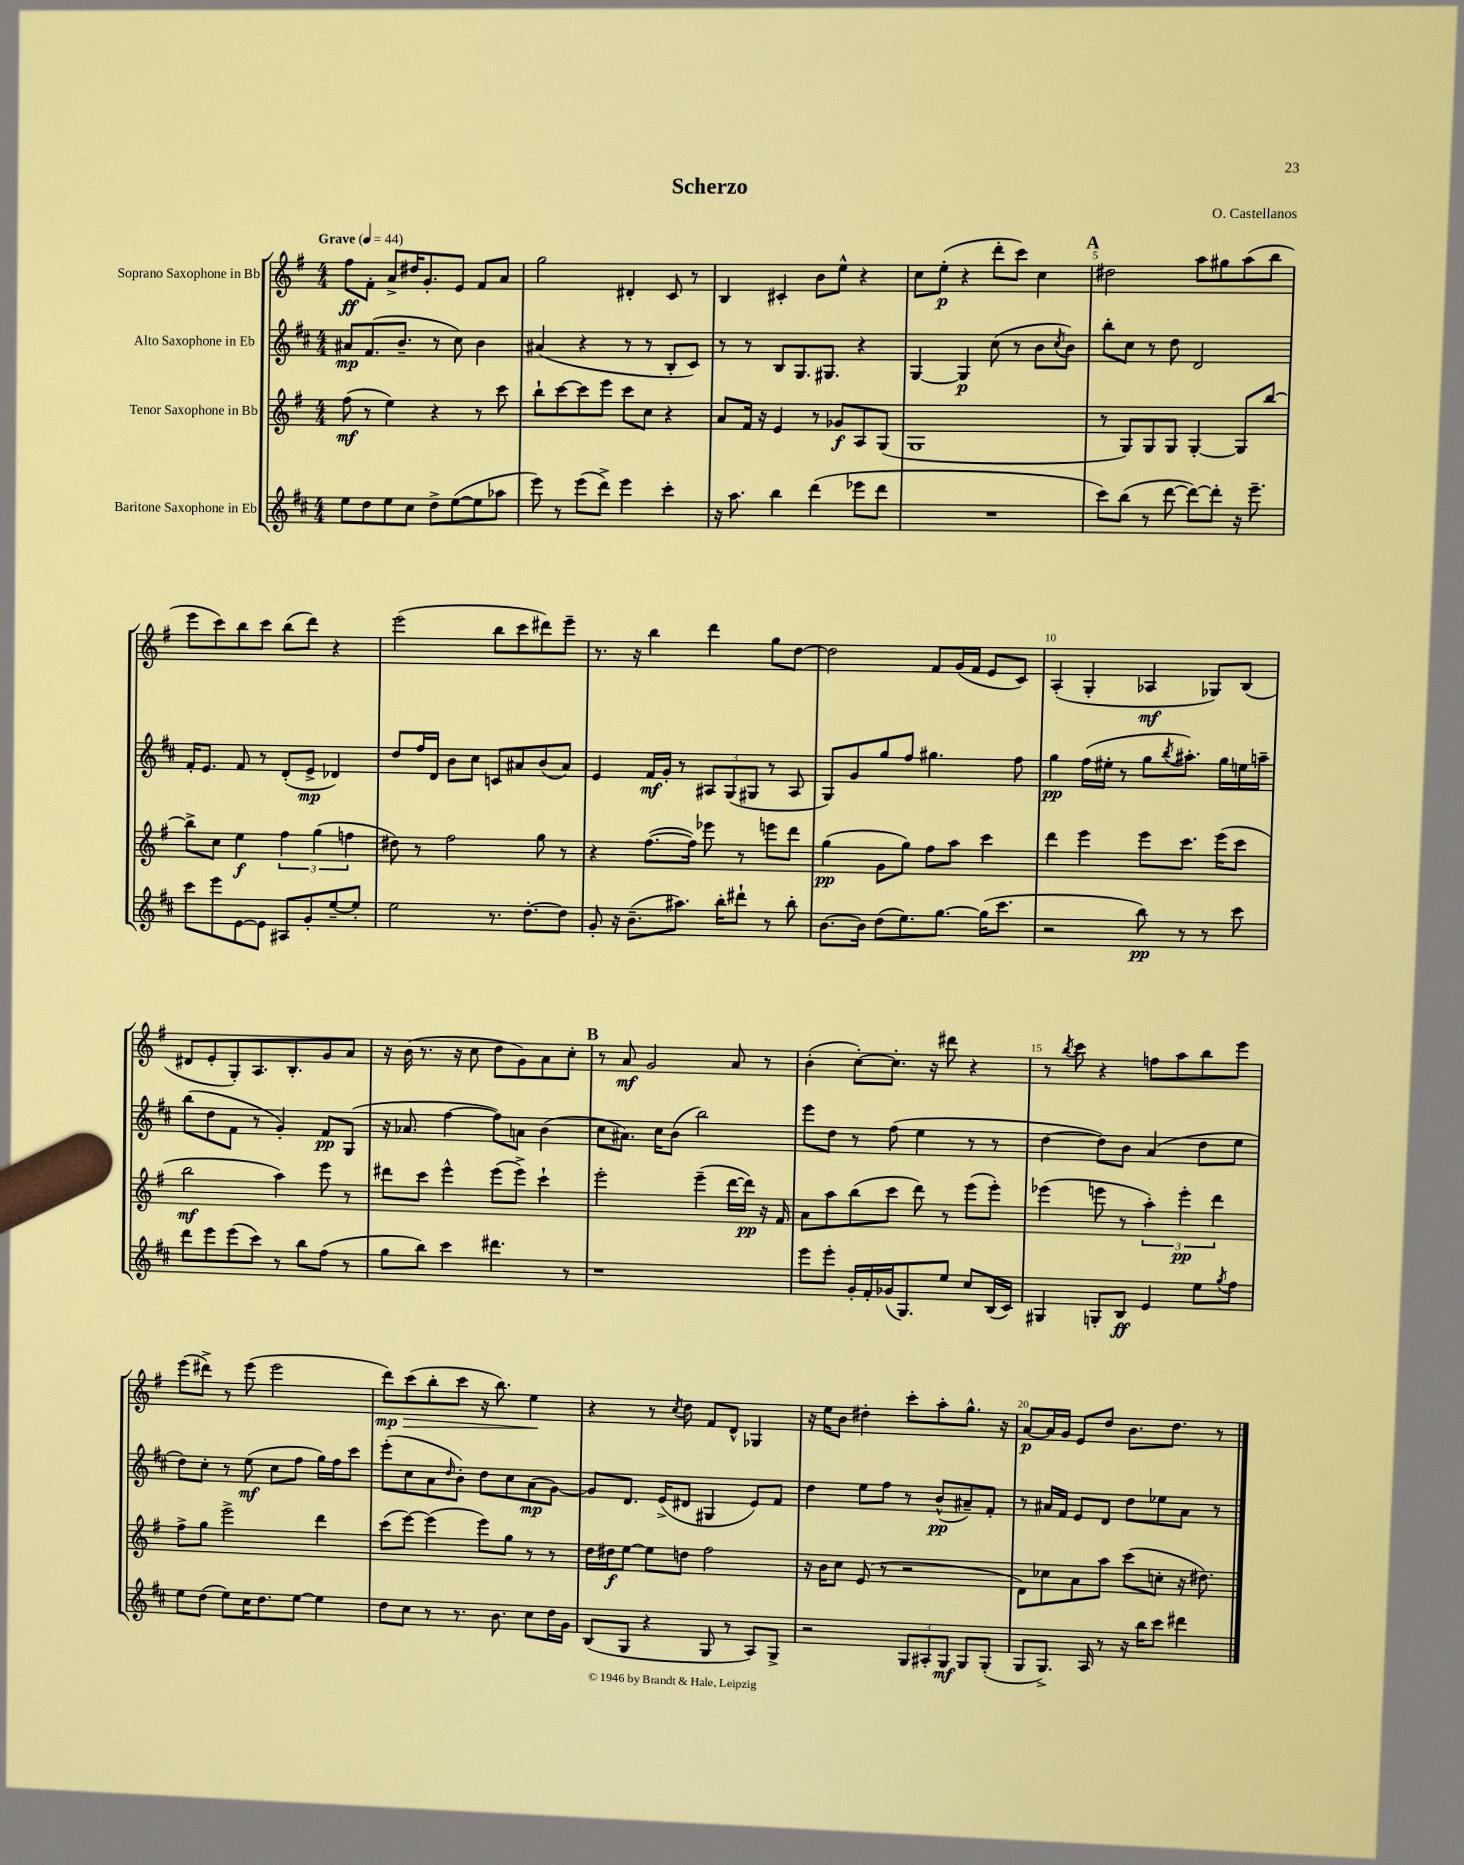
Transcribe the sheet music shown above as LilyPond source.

\header { title = "Scherzo" composer = "O. Castellanos" }
<<
\new StaffGroup <<
\new Staff = "s0" \with { instrumentName = "Soprano Saxophone in Bb" } {
    \clef treble \key g \major \numericTimeSignature \time 4/4 \tempo "Grave" 4 = 44
    fis''8\ff fis'8-. a'8-> dis''16 g'8.-. e'8 fis'8 a'8 |
    g''2 dis'4-. c'8 r8 |
    b4 cis'4-. b'8 e''8-^ r4 |
    c''8 e''8-.\p( r4 d'''8-. c'''8) c''4 |
    \mark \markup { \bold "A" } dis''2 a''8 gis''8 a''8( b''8 |
    e'''8 c'''8) b''8 c'''8 b''8( d'''8) r4 |
    e'''2( b''8 c'''8 dis'''8) e'''8-- |
    r8. r16 b''4 d'''4 g''8 d''8~ |
    d''2 fis'8 g'16( fis'16 e'8 c'8) |
    a4-.( g4-. aes4\mf ges8) b8( |
    dis'8 e'8-. g8-.) a8. b8.-. g'8 a'8 |
    r16 b'16( r8. r16 c''8 d''8 g'8) a'8 c''8-. |
    \mark \markup { \bold "B" } r8 a'8\mf g'2 a'8 r8 |
    b'4-.( c''8~-.) c''8.-. r16 dis'''8 r4 |
    r8 \acciaccatura { b''8 } c'''8 r4 f''8 a''8 b''8 e'''8 |
    e'''8( dis'''8->) r8 e'''8( e'''2 |
    d'''8\mp\>) c'''8( b''8-. c'''8 r16 b''8.) e''4\! |
    r4 r8 \acciaccatura { c''8 } d''8 fis'8 d'8-^ ges4 |
    r16 e''16 b'8 dis''4-. c'''8-. a''8-. g''8.-^ r16 |
    a'8~\p a'16 g'16 e'8 d''8 b'8. d''8. r8 \bar "|." |
}
\new Staff = "s1" \with { instrumentName = "Alto Saxophone in Eb" } {
    \clef treble \key d \major \numericTimeSignature \time 4/4
    ais'8\mp fis'8.( b'8.-- r8 cis''8) b'4 |
    ais'4( r4 r8 r8 b8-. cis'8) |
    r8 r8 b8 g8. gis8. r4 |
    g4~ g4\p cis''8( r8 b'8 \acciaccatura { cis''8 } b'8) |
    \mark \markup { \bold "A" } b''8-. cis''8 r8 d''8 d'2 |
    fis'16-. e'8. fis'8 r8 d'8-.( e'8->\mp des'4) |
    d''8 fis''16 d'16 b'8 cis''8 c'8 ais'8 b'8( ais'8) |
    e'4 fis'16\mf g'16-. r8 \tuplet 3/2 { ais8 g8( gis8 } r8 ais8 |
    g8) g'8 g''8 fis''8 gis''4. fis''8 |
    g''4\pp fis''16( eis''16-. r8 g''8 \acciaccatura { b''8 } ais''8.-.) g''16 e''16 a''16-- |
    b''8( d''8 fis'8 r8 g'4-.) fis'8\pp g8( |
    r16 aes'8. fis''4~ fis''8) a'8 b'4( |
    \mark \markup { \bold "B" } cis''8 ais'8.) cis''16 b'8( b''2) |
    e'''8 d''8 r8 fis''8( e''4 r8 r8 |
    d''4~ d''8) b'8 a'4( d''8 e''8 |
    d''8) cis''8-. r8 e''8\mf( cis''8 fis''8 g''16) fis''16 cis'''8 |
    e'''8-.( cis''8 a'8 \grace { d''16 } b'8-.) d''8 cis''8 a'8\mp( g'8~) |
    g'8 d'8. e'16->( dis'8 gis4 e'8) fis'8 |
    d''4 e''8 fis''8 r8 b'8-^\pp( ais'8--) fis'8-. |
    r8 ais'16 fis'16 e'8 d'8 d''8 ees''8 ais'8 r8 \bar "|." |
}
\new Staff = "s2" \with { instrumentName = "Tenor Saxophone in Bb" } {
    \clef treble \key g \major \numericTimeSignature \time 4/4
    fis''8\mf( r8 e''4) r4 r8 c'''8 |
    b''8-! c'''8~ c'''8 e'''8 c'''8 c''8 r4 |
    a'8 fis'16 r16 e'4 r8 ges'8\f a8 g8( |
    g1 |
    \mark \markup { \bold "A" } r8 g8) g8 g8 g4~-. g8 b''8~ |
    b''8-> c''8 e''4\f \tuplet 3/2 { fis''4 g''4( f''4 } |
    dis''8) r8 fis''2 g''8 r8 |
    r4 fis''8.~( fis''16) ees'''8 r8 e'''8 d'''8 |
    g''4\pp( g'8 g''8) fis''8 a''8 c'''4 |
    d'''4 e'''4 e'''8 c'''8. e'''16( c'''8 |
    b''2\mf a''4) e'''8 r8 |
    dis'''8 c'''8 e'''4-^ e'''8( e'''8->) c'''4-! |
    \mark \markup { \bold "B" } e'''2-. e'''4--( d'''16~ d'''16\pp) r16 fis'16 |
    a'8 a''8 b''8( c'''8 d'''8) r8 e'''8( e'''8-.) |
    ees'''4( e'''8 r8 \tuplet 3/2 { a''4-.) e'''4-.\pp d'''4 } |
    fis''8-> g''8 e'''2-> d'''4 |
    c'''8( e'''8~) e'''4( e'''8) g''8 r8 r8 |
    d''16 dis''16\f e''8~ e''8 d''8 fis''2 |
    r16 b'16 c''8 e'8( r8 r2 |
    d'8) ces''8 a'8 a''8 c'''8( c''8-. r16 dis''8.) \bar "|." |
}
\new Staff = "s3" \with { instrumentName = "Baritone Saxophone in Eb" } {
    \clef treble \key d \major \numericTimeSignature \time 4/4
    e''8 d''8 e''8 cis''8 d''8-> e''8~( e''8 aes''8 |
    e'''8) r8 e'''8( d'''8->) e'''4 cis'''4-. |
    r16 a''8. b''4 d'''4( ees'''8 d'''8 |
    R1 |
    \mark \markup { \bold "A" } cis'''8) b''8( r8 d'''8~ d'''8~) d'''8-. r16 e'''8.-- |
    cis'''8 e'''8 e'8~ e'8 ais8 g'8-. e''8~-- e''8-. |
    e''2 r8. d''8.~-. d''8 |
    g'8-. r16 b'8.--( ais''8.) b''16-. dis'''8-! r8 b''8-. |
    b'8.~ b'16 d''8( e''8.) g''8.~ g''16( cis'''8. |
    r2 b''8\pp) r8 r8 cis'''8 |
    d'''8 e'''8 e'''8( cis'''8) r8 b''8 fis''8( r8 |
    g''8 b''8) cis'''4 dis'''4. r8 |
    \mark \markup { \bold "B" } r1 |
    e'''8 e'''8-. g'16-. fis'16-. ges'16( g8.) e''8 cis''8 b16( cis'16) |
    gis4 g8-. b8\ff e'4 e''8 \acciaccatura { g''8 } fis''8 |
    e''8 d''8( e''8) cis''16 d''8. e''8~ e''4 |
    d''8 cis''8 r8 r8. b'8. cis''8 d''16 g'16 |
    b8( g8 r4 g8 r8 a8) g8-> |
    r2 \tuplet 3/2 { g8 ais8-. g8\mf } g8 g8-.( |
    g8 g8.->) a16 r8 r16 b''16 cis'''8 dis'''4 \bar "|." |
}
>>
>>
\layout { \context { \Score \override BarNumber.break-visibility = ##(#f #t #t) barNumberVisibility = #(every-nth-bar-number-visible 5) } }
